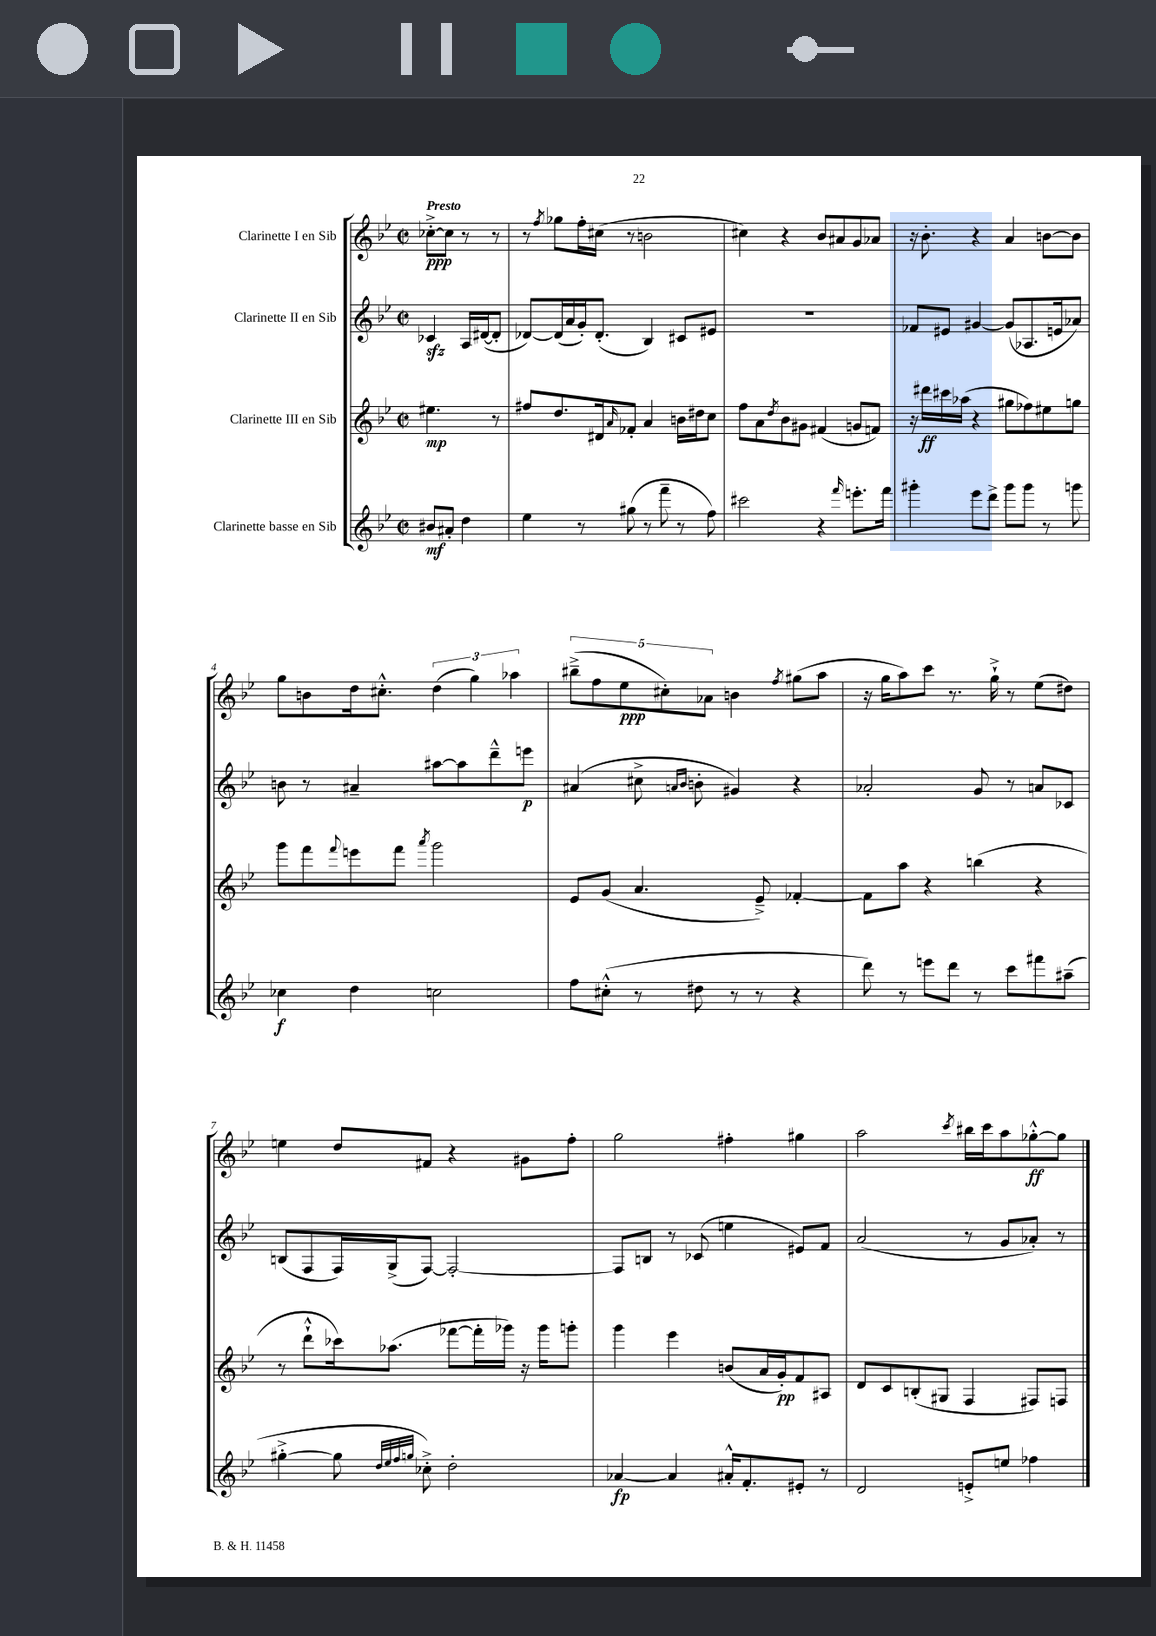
<<
\new StaffGroup <<
\new Staff = "s0" \with { instrumentName = "Clarinette I en Sib" } {
    \clef treble \key bes \major \defaultTimeSignature \time 2/2 \partial 2 \tempo "Presto"
    ces''8~-.->\ppp ces''8 r8 r8 |
    r8 \acciaccatura { f''8 } ges''8 f''16-. cis''16( r8 b'2 |
    cis''4) r4 bes'8 ais'8 g'8 aes'8 |
    r16 bes'8.-. r4 a'4 b'8~ b'8 |
    g''8 b'8 d''16 cis''8.-.-^ \tuplet 3/2 { d''4( g''4) aes''4 } |
    \tuplet 5/4 { bis''8--->( f''8 ees''8\ppp cis''8-.) aes'8 } b'4 \acciaccatura { f''8 } gis''8( a''8 |
    r16 g''16 a''8) c'''8 r8. g''16-!-> r8 ees''8( dis''8) |
    e''4 d''8 fis'8 r4 gis'8 f''8-. |
    g''2 fis''4-. gis''4 |
    a''2 \acciaccatura { c'''8 } bis''16 c'''16 a''8 ges''8~-.-^\ff ges''8 \bar "|." |
}
\new Staff = "s1" \with { instrumentName = "Clarinette II en Sib" } {
    \clef treble \key bes \major \defaultTimeSignature \time 2/2 \partial 2
    ces'4\sfz a16 dis'16~( dis'8-. |
    des'8~) des'16( a'16 g'16-.) des'8.-.( bes4) cis'8 eis'8 |
    R1 |
    fes'8 eis'8 gis'4~ gis'8( aes8. e'16 aes'8) |
    b'8 r8 ais'4-- ais''8~ ais''8 d'''8---^ e'''8\p |
    ais'4( cis''8-> \grace { a'16 bes'16 } b'8-. gis'4) r4 |
    aes'2-. g'8 r8 a'8 ces'8 |
    b8( f8 f16) g16->( f8~) f2~-. |
    f8 b8 r8 ces'8( e''4 eis'8) f'8 |
    a'2( r8 g'8 aes'8-.) r8 \bar "|." |
}
\new Staff = "s2" \with { instrumentName = "Clarinette III en Sib" } {
    \clef treble \key bes \major \defaultTimeSignature \time 2/2 \partial 2
    eis''4.\mp r8 |
    fis''8 d''8. dis'16 \grace { a'16 } fes'8-. a'4 b'16 dis''16 c''8 |
    f''8 a'8 \acciaccatura { d''8 } bes'8 gis'8 fis'4( g'8 f'8) |
    r16 dis'''16\ff cis'''16 aes''16( r4 gis''8 fes''8) eis''8 g''8 |
    g'''8 f'''8 \appoggiatura { f'''8 } e'''8 f'''8 \acciaccatura { a'''8 } g'''2 |
    ees'8 g'8( a'4. ees'8--->) fes'4~-. |
    fes'8 a''8 r4 b''4( r4 |
    r8 d'''8-!-^ ces'''16) aes''8.( fes'''8~ fes'''16-. ges'''16) r16 ges'''16 g'''8-. |
    g'''4 ees'''4 b'8( a'16 g'16-.\pp) f'8 ais8 |
    d'8 c'8 b8-.( gis8 f4 fis8) f8 \bar "|." |
}
\new Staff = "s3" \with { instrumentName = "Clarinette basse en Sib" } {
    \clef treble \key bes \major \defaultTimeSignature \time 2/2 \partial 2
    bis'8\mf ais'8-. d''4 |
    ees''4 r8 gis''8( r8 f'''8-- r8 f''8) |
    cis'''2 r4 \grace { f'''16 } e'''8.-. f'''16 |
    gis'''4-. ees'''8 d'''8-> gis'''8 gis'''8 r8 g'''8 |
    ces''4\f d''4 c''2 |
    f''8 cis''8-.-^( r8 dis''8 r8 r8 r4 |
    d'''8) r8 e'''8 d'''8 r8 c'''8 fis'''8 ais''8--( |
    gis''4~-.-> gis''8 \grace { d''32 ees''32 f''32 g''32 } ces''8-.->) d''2-. |
    aes'4~\fp aes'4 ais'16-.-^ f'8.-. eis'8-. r8 |
    d'2 e'8-.-> e''8 fes''4 \bar "|." |
}
>>
>>
